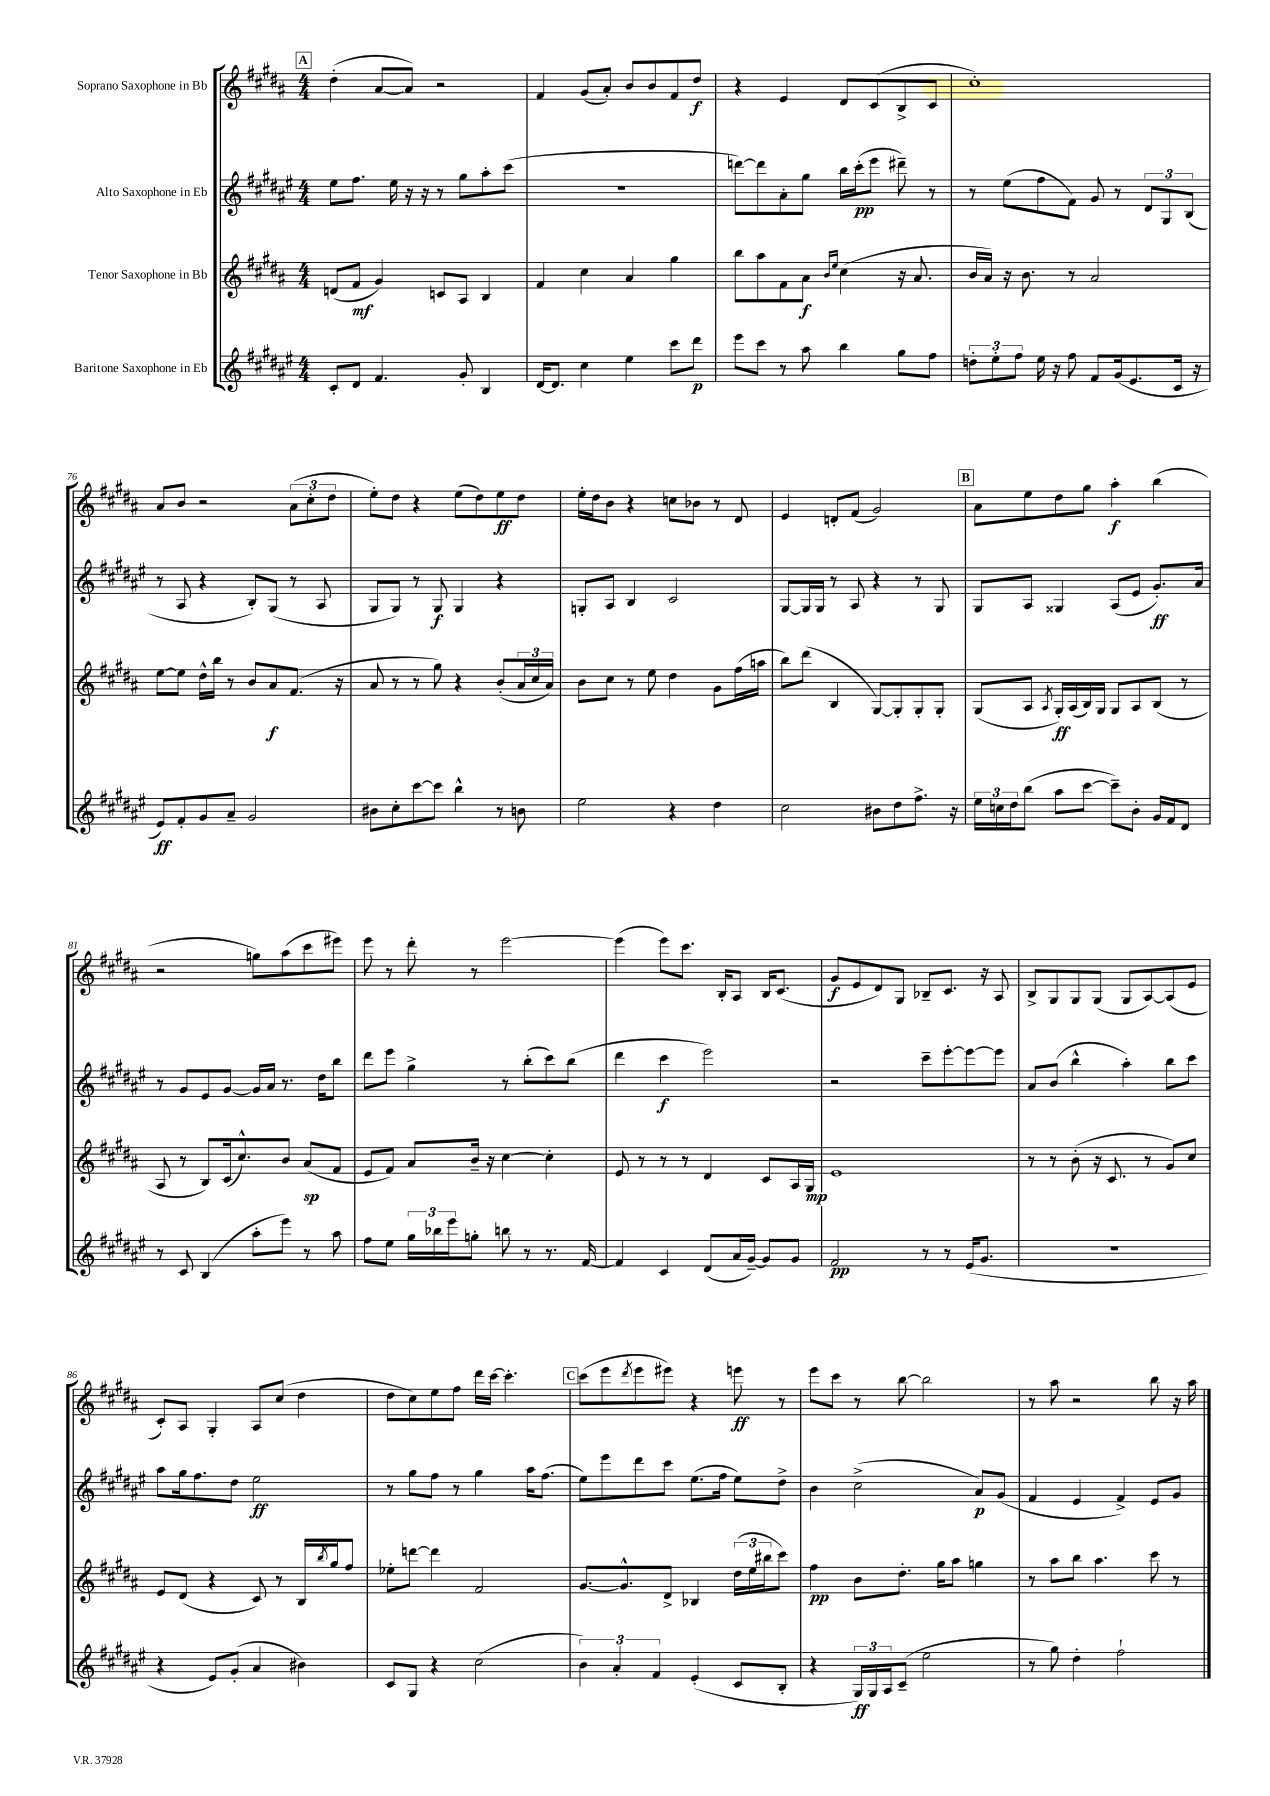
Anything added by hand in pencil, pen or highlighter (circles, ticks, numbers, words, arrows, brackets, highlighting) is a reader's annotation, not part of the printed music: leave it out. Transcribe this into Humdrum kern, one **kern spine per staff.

**kern	**kern	**kern	**kern
*staff4	*staff3	*staff2	*staff1
*clefG2	*clefG2	*clefG2	*clefG2
*k[f#c#g#d#a#e#]	*k[f#c#g#d#a#]	*k[f#c#g#d#a#e#]	*k[f#c#g#d#a#]
*M4/4	*M4/4	*M4/4	*M4/4
8c#'/L	(8d/L	8ee#\L	(4dd#'\
8d#/J	8f#/J	8.ff#\J	.
4.f#/	4g#/)	.	[8a#/L
.	.	16ee#\	.
.	.	16r	8a#/]J)
.	.	16r	.
.	8c/L	8r	2r
8g#'/	8A#/J	8gg#\L	.
4B/	4B/	8aa#'\	.
.	.	(8ccc#\J	.
=	=	=	=
[16d#/LK	4f#/	1r	4f#/
8.d#/]J	.	.	.
4cc#\	4cc#\	.	(8g#/L
.	.	.	8a#'/J)
4ee#\	4a#/	.	8b/L
.	.	.	8b/
8ccc#\L	4gg#\	.	8f#/
8ddd#\J	.	.	8dd#/J
=	=	=	=
8eee#\L	8bb\L	[8ddd\L)	4r
8ccc#\J	8aa#\	8ddd\]	.
8r	8f#\	8a#'\	4e/
8aa#\	8a#\J	8gg#\J	.
.	16qqb/LL	.	.
.	16qqee/JJ	.	.
4bb\	(4cc#\	16bb\LL	8d#/L
.	.	(16ccc#'\J	.
.	.	8eee#\J	(8c#/
8gg#\L	16r	8ddd#~\)	8B^/
.	8.a#/	.	.
8ff#\J	.	8r	8c#/J
=	=	=	=
12dd'\L	16b/LL	8r	1cc#')
.	16a#/JJ)	.	.
12ee#'\	.	.	.
.	16r	(8ee#\L	.
12ff#\J	.	.	.
.	8.b\	.	.
16ee#\	.	8ff#\	.
16r	.	.	.
8ff#\	8r	8f#\J)	.
8f#/L	2a#/	8g#/	.
(16g#/k	.	8r	.
8.e#/	.	.	.
.	.	12d#/L	.
.	.	12G#/	.
16c#/Jk	.	.	.
.	.	(12B/J	.
16r	.	.	.
=	=	=	=
8e#/L)	[8ee\L	8r	8a#/L
8f#'/	8ee\]J	8A#/	8b/J
8g#/	16dd#^^\LL	4r	2r
.	16bb\JJ	.	.
8a#~/J	8r	.	.
2g#/	8b/L	8B'/L)	.
.	8a#/	(8G#/J	.
.	(8.f#/J	8r	(12a#\L
.	.	.	12cc#'\
.	.	8A#/	.
.	.	.	12dd#\J
.	16r	.	.
=	=	=	=
8b#\L	8a#/	8G#/L	8ee'\L)
8cc#'\	8r	8G#/J)	8dd#\J
[8ccc#\	8r	8r	4r
8ccc#\]J	8gg#\)	8G#/	.
4bb^^\	4r	4G#/	(8ee\L
.	.	.	8dd#\)
8r	(8b'/L	4r	8ee\
8b\	24a#/L	.	8dd#\J
.	24cc#/	.	.
.	24a#/JJ)	.	.
=	=	=	=
2ee#\	8b\L	8G'/L	16ee'\LL
.	.	.	16dd#\J
.	8cc#\J	8A#/J	8b\J
.	8r	4B/	4r
.	8ee\	.	.
4r	4dd#\	2c#/	8cc\L
.	.	.	8b-\J
4dd#\	8g#\L	.	8r
.	(16ff#\L	.	8d#/
.	16aa\JJ	.	.
=	=	=	=
2cc#\	8bb\L)	[8G#/L	4e/
.	(8ddd#\J	16G#/]L	.
.	.	16G#/JJ	.
.	4B/	8r	8d'/L
.	.	8A#/	(8f#/J
8b#\L	[8G#/L)	4r	2g#/)
8dd#\	8G#'/]	.	.
8.ff#^\J	8G#'/	8r	.
.	8G#'/J	8G#/	.
16r	.	.	.
=	=	=	=
24ee#\LL	(8G#/L	8G#/L	8a#\L
24cc\	.	.	.
24dd#\J	.	.	.
(8bb\J	8A#/J	8A#/J	8ee\
.	8qA#/	.	.
8aa#\L	16G#'/LL)	4G##/	8dd#\
.	(16A#/	.	.
[8ccc#\J	16B/)	.	8gg#\J
.	16G#/JJ	.	.
8ccc#~\]L)	8G#/L	(8A#/L	4aa#'\
8b'\J	8A#/	8e#/J	.
16g#/LL	(8B/J	8.g#'/L)	(4bb\
16f#/J	.	.	.
8d#/J	8r	.	.
.	.	16a#/Jk	.
=	=	=	=
8r	8A#/	8r	2r
8c#/	8r	8g#/L	.
(4B/	8B/L)	8e#/	.
.	(16c#/k	[8g#/J	.
.	8.cc#^^/)	.	.
8aa#'\L	.	16g#/]LL	8gg\L)
.	.	16a#/JJ	.
8eee#\J)	8b/J	8.r	(8aa#\
8r	(8a#/L	.	8ccc#\
.	.	16dd#\LK	.
8aa#\	8f#/J	8bb\J	8eee#\J)
=	=	=	=
8ff#\L	8e/L	8ddd#\L	8eee\
8ee#\J	8f#/J)	8eee#\J	8r
24gg#\LL	8a#/L	4gg#^\	8ddd#'\
24bb-\	.	.	.
24eee#\J	.	.	.
8gg'\J	16b~/Jk	.	8r
.	16r	.	.
8bb\	[4cc#\	8r	[2eee\
8r	.	(8bb'\L	.
8.r	4cc#'\]	8ccc#\)	.
.	.	(8bb\J	.
[16f#/	.	.	.
=	=	=	=
4f#/]	8e/	4ddd#\	(4eee\]
.	8r	.	.
4c#/	8r	4ccc#\	8eee\L)
.	8r	.	8.ccc#\J
(8d#/L	4d#/	2eee#\)	.
.	.	.	16B'/LK
16a#/L	.	.	8A#/J
[16g#~/JJ)	.	.	.
8g#/]L	8c#/L	.	16B/LK
.	.	.	(8.c#/J
8g#/J	16A#/L	.	.
.	16G#/JJ	.	.
=	=	=	=
2f#/	1e	2r	8g#/L
.	.	.	8e/
.	.	.	8d#/)
.	.	.	8G#/J
8r	.	8ccc#~\L	8B-~/L
8r	.	[8eee#'\	8.c#/J
(16e#/LK	.	8eee#\_	.
8.g#/J	.	.	16r
.	.	8eee#\]J	8A#/
=	=	=	=
1r	8r	8a#/L	8B^/L
.	8r	(8b/J	8G#/
.	(8b'\	4bb^^\	8G#/
.	16r	.	(8G#/J
.	8.c#/	.	.
.	.	4aa#'\)	8G#/L
.	8r	.	[8A#/)
.	8g#/L)	8bb\L	(8A#/]
.	8cc#/J	8ccc#\J	8e/J
=	=	=	=
4r	8e/L	8aa#\L	8c#'/L)
.	(8d#/J	16gg#\k	8A#/J
.	.	8.ff#\	.
8e#/L)	4r	.	4G#'/
(8g#'/J	.	8dd#\J	.
4a#/	8c#/)	2ee#\	8A#/L
.	8r	.	(8cc#/J
4b#\)	16B/LL	.	4dd#\
.	8qbb/	.	.
.	16gg#/J	.	.
.	8ff#/J	.	.
=	=	=	=
8c#/L	8ee-'\L	8r	8dd#\L
8G#/J	[8ddd\J	8gg#\L	8cc#\)
4r	4ddd\]	8ff#\J	8ee\
.	.	8r	8ff#\J
(2cc#\	2f#/	4gg#\	16ddd#\LL
.	.	.	[16ccc#\JJ
.	.	.	4.ccc#'\]
.	.	16aa#\LK	.
.	.	(8.ff#\J	.
=	=	=	=
6b\)	[8.g#/L	8ee#\L)	(8ccc#\L
.	.	8eee#\	8eee\
6a#'/	.	.	.
.	8.g#^^/]	.	.
.	.	.	8qddd#/
.	.	8ddd#\	8eee\
6f#/	.	.	.
.	8d#^/J	8ccc#\J	8eee#\J)
(4e#'/	4B-/	(8.ee#\L	4r
.	.	16ff#\Jk	.
8c#/L	(24dd#\LL	8ee#\L)	8eee\
.	24ee\	.	.
.	24bb#\J	.	.
8B'/J	8ccc#\J)	8dd#^\J	8r
=	=	=	=
4r	4ff#\	4b\	8eee\L
.	.	.	8ccc#\J
24G#/LL)	8b\L	(2cc#^\	8r
24G#/	.	.	.
24A#/J	.	.	.
(8c#~/J	8.dd#'\J	.	[8bb\
2ee#\	.	.	2bb\]
.	16gg#\LK	.	.
.	8aa#\J	.	.
.	4gg\	8a#/L)	.
.	.	(8g#/J	.
=	=	=	=
8r	8r	4f#/	8r
8gg#\)	8aa#\L	.	8aa#\
4dd#'\	8bb\J	4e#/	2r
.	4.aa#\	.	.
2ff#`\	.	4f#^/)	.
.	8ccc#\	8e#/L	8bb\
.	8r	8g#/J	16r
.	.	.	16aa#\
==	==	==	==
*-	*-	*-	*-
